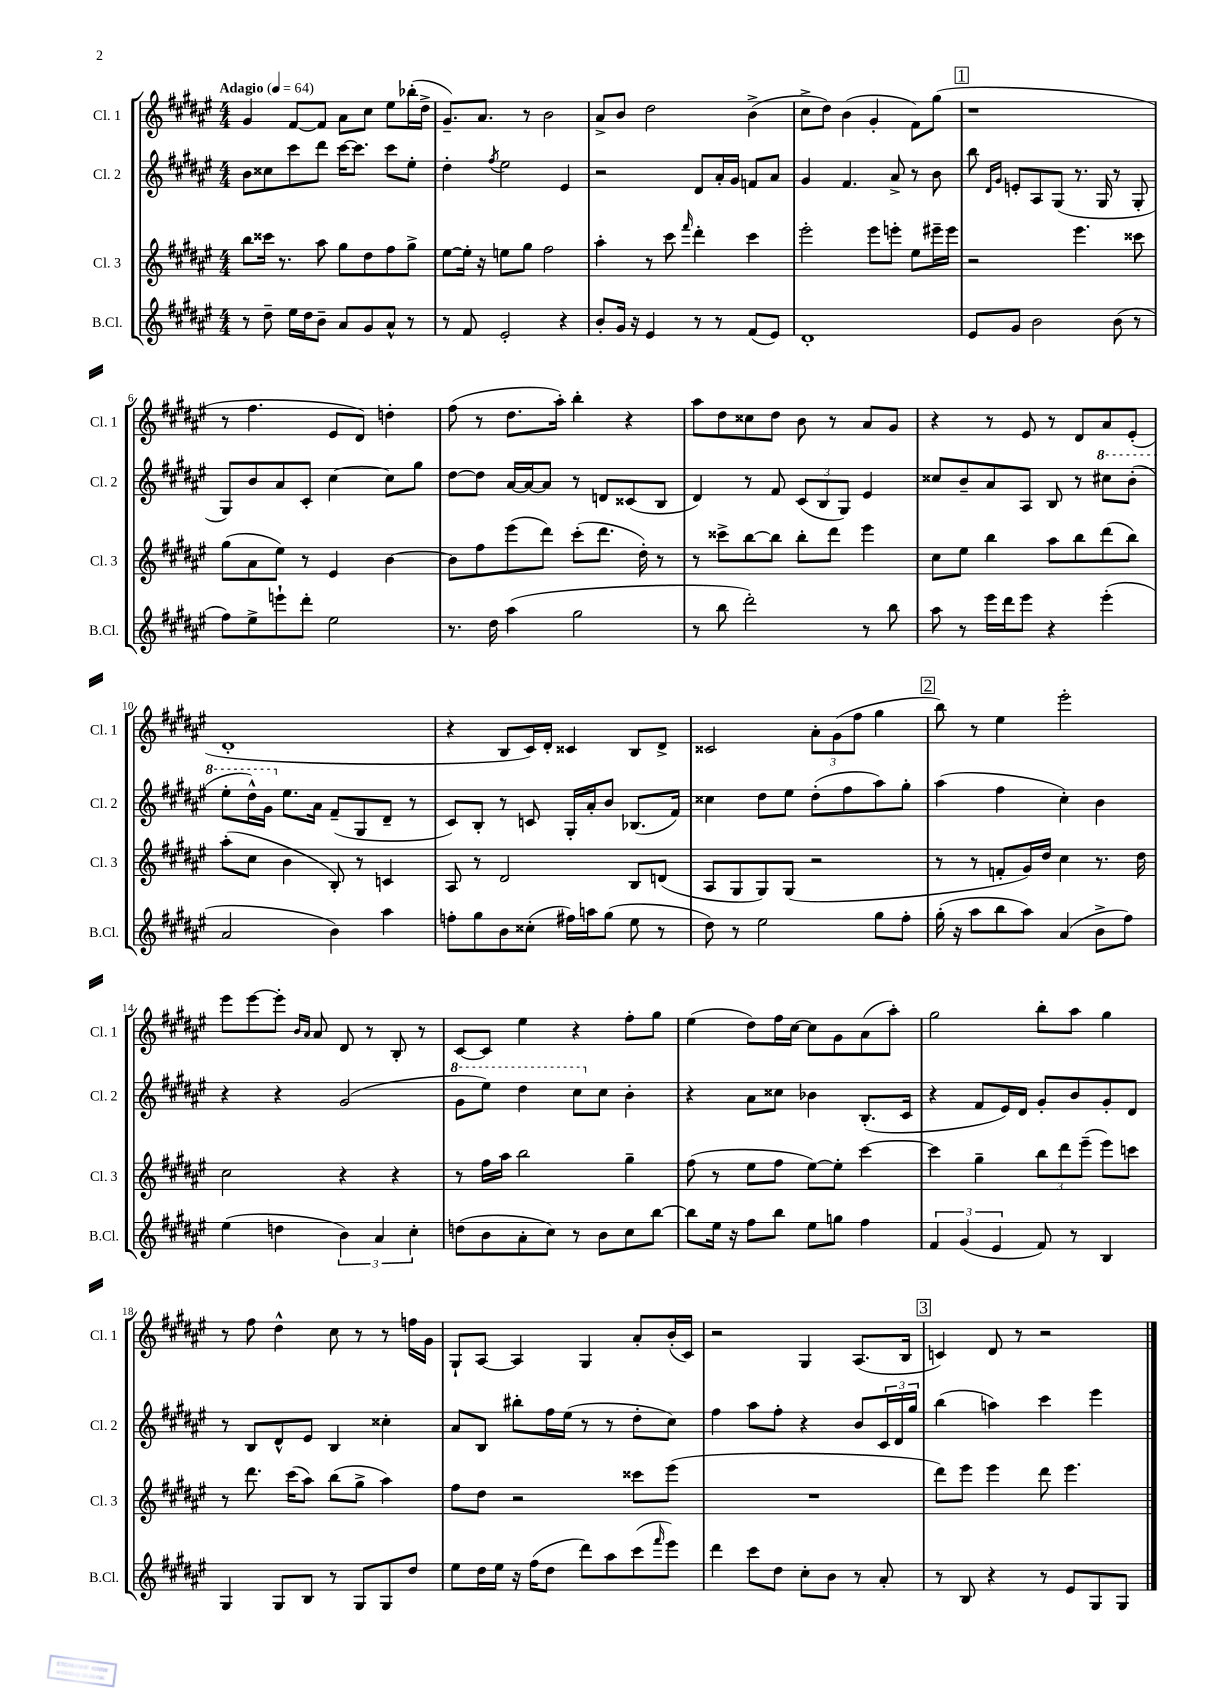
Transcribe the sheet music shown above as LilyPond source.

<<
\new StaffGroup <<
\new Staff = "s0" \with { instrumentName = "Cl. 1" shortInstrumentName = "Cl. 1" } {
    \clef treble \key fis \major \numericTimeSignature \time 4/4 \tempo "Adagio" 4 = 64
    gis'4 fis'8~ fis'8 ais'8 cis''8 eis''8 bes''16-.( dis''16-> |
    gis'8.--) ais'8. r8 b'2 |
    ais'8-> b'8 dis''2 b'4->( |
    cis''8-> dis''8) b'4( gis'4-. fis'8) gis''8( |
    \mark \markup { \box "1" } r1 |
    r8 fis''4. eis'8 dis'8) d''4-. |
    fis''8( r8 dis''8. ais''16-.) b''4-. r4 |
    ais''8 dis''8 cisis''8 dis''8 b'8 r8 ais'8 gis'8 |
    r4 r8 eis'8 r8 dis'8 ais'8 eis'8-.( |
    dis'1-. |
    r4 b8 cis'16) dis'16-. cisis'4 b8 dis'8-> |
    cisis'2 \tuplet 3/2 { ais'8-. gis'8( fis''8 } gis''4 |
    \mark \markup { \box "2" } b''8) r8 eis''4 eis'''2-. |
    eis'''8 eis'''8~ eis'''8-. \grace { b'16 ais'16 } ais'8 dis'8 r8 b8-. r8 |
    cis'8~ cis'8 eis''4 r4 fis''8-. gis''8 |
    eis''4( dis''8) fis''16 cis''16~ cis''8 gis'8 ais'8( ais''8-.) |
    gis''2 b''8-. ais''8 gis''4 |
    r8 fis''8 dis''4-^ cis''8 r8 r8 f''16 gis'16 |
    gis8-! ais8~ ais4 gis4 ais'8-. b'16-.( cis'16) |
    r2 gis4 ais8.( b16 |
    \mark \markup { \box "3" } c'4) dis'8 r8 r2 \bar "|." |
}
\new Staff = "s1" \with { instrumentName = "Cl. 2" shortInstrumentName = "Cl. 2" } {
    \clef treble \key fis \major \numericTimeSignature \time 4/4
    b'8 cisis''8 cis'''8 dis'''8 cis'''16~ cis'''8. cis'''8 eis''8-. |
    dis''4-. \acciaccatura { fis''8 } eis''2 eis'4 |
    r2 dis'8 ais'16-. gis'16 f'8 ais'8 |
    gis'4 fis'4. ais'8-> r8 b'8 |
    \mark \markup { \box "1" } b''8 \grace { dis'16 gis'16 } e'8-. ais8 gis8( r8. gis16 r8 gis8-. |
    gis8) b'8 ais'8 cis'8-. cis''4~ cis''8 gis''8 |
    dis''8~ dis''8 ais'16~ ais'16~ ais'8 r8 d'8 cisis'8( b8 |
    dis'4) r8 fis'8 \tuplet 3/2 { cis'8( b8 gis8) } eis'4 |
    cisis''8 b'8-- ais'8 ais8 b8 r8 \ottava #1 cis'''!8 b''8-.( |
    eis'''8-. dis'''16-^) gis''16 \ottava #0 eis''8. ais'16 fis'8--( gis8 dis'8-- r8 |
    cis'8) b8-. r8 c'8 gis16-. ais'16-. b'8 bes8.( fis'16) |
    cisis''4 dis''8 eis''8 dis''8-.( fis''8 ais''8) gis''8-. |
    \mark \markup { \box "2" } ais''4( fis''4 cis''4-.) b'4 |
    r4 r4 gis'2( |
    \ottava #1 gis''8 eis'''8) dis'''4 cis'''8 \ottava #0 cis''8 b'4-. |
    r4 ais'8 cisis''8 bes'4 b8.-.( cis'16 |
    r4 fis'8 eis'16) dis'16 gis'8-. b'8 gis'8-. dis'8 |
    r8 b8 dis'8-^ eis'8 b4 cisis''4-. |
    ais'8 b8 bis''8-. fis''16 eis''16( r8 r8 dis''8-. cis''8) |
    fis''4 ais''8 fis''8-. r4 b'8 \tuplet 3/2 { cis'16 dis'16 gis''16 } |
    \mark \markup { \box "3" } b''4( a''4) cis'''4 eis'''4 \bar "|." |
}
\new Staff = "s2" \with { instrumentName = "Cl. 3" shortInstrumentName = "Cl. 3" } {
    \clef treble \key fis \major \numericTimeSignature \time 4/4
    b''8 cisis'''16 r8. ais''8 gis''8 dis''8 fis''8 gis''8-> |
    eis''8~ eis''16-. r16 e''8 gis''8 fis''2 |
    ais''4-. r8 cis'''8 \grace { fis'''16 } dis'''4-. cis'''4 |
    eis'''2-. eis'''8 e'''8-. eis''8 eis'''16-- eis'''16 |
    \mark \markup { \box "1" } r2 eis'''4. cisis'''8 |
    gis''8( ais'8 eis''8) r8 eis'4 b'4~ |
    b'8 fis''8 eis'''8( dis'''8) cis'''8-.( dis'''8. dis''16-.) r8 |
    r8 cisis'''8-> b''8~ b''8 b''8-. dis'''8 eis'''4 |
    cis''8 eis''8 b''4 ais''8 b''8 dis'''8( b''8) |
    ais''8-.( cis''8 b'4 b8-.) r8 c'4 |
    ais8 r8 dis'2 b8 d'8( |
    ais8 gis8 gis8) gis8( r2 |
    \mark \markup { \box "2" } r8 r8 f'8-. gis'16) dis''16 cis''4 r8. dis''16 |
    cis''2 r4 r4 |
    r8 fis''16 ais''16 b''2 gis''4-- |
    fis''8( r8 eis''8 fis''8 eis''8~) eis''8-. cis'''4~ |
    cis'''4 gis''4-- \tuplet 3/2 { b''8 dis'''8 eis'''8--( } eis'''8) c'''8 |
    r8 dis'''8. cis'''16( ais''8) b''8( gis''8-> ais''4) |
    fis''8 dis''8 r2 cisis'''8 eis'''8( |
    R1 |
    \mark \markup { \box "3" } dis'''8) eis'''8 eis'''4 dis'''8 eis'''4. \bar "|." |
}
\new Staff = "s3" \with { instrumentName = "B.Cl." shortInstrumentName = "B.Cl." } {
    \clef treble \key fis \major \numericTimeSignature \time 4/4
    r8 dis''8-- eis''16 dis''16 b'8-- ais'8 gis'8 ais'8-^ r8 |
    r8 fis'8 eis'2-. r4 |
    b'8-. gis'16 r16 eis'4 r8 r8 fis'8( eis'8) |
    dis'1-. |
    \mark \markup { \box "1" } eis'8 gis'8 b'2 b'8( r8 |
    fis''8) eis''8-> e'''8-! dis'''8-. eis''2 |
    r8. dis''16 ais''4( gis''2 |
    r8 b''8 dis'''2-.) r8 b''8 |
    ais''8 r8 eis'''16 dis'''16 eis'''8 r4 eis'''4-.( |
    ais'2 b'4) ais''4 |
    f''8-. gis''8 b'8 cisis''8-.( fis''16) a''16 gis''8( eis''8 r8 |
    dis''8) r8 eis''2 gis''8 fis''8-. |
    \mark \markup { \box "2" } gis''16-.( r16 ais''8 b''8 ais''8) ais'4( b'8-> fis''8) |
    eis''4( d''4 \tuplet 3/2 { b'4) ais'4 cis''4-. } |
    d''8( b'8 ais'8-. cis''8) r8 b'8 cis''8 b''8~ |
    b''8 eis''16 r16 fis''8 b''8 eis''8 g''8 fis''4 |
    \tuplet 3/2 { fis'4 gis'4( eis'4 } fis'8) r8 b4 |
    gis4 gis8 b8 r8 gis8 gis8 dis''8 |
    eis''8 dis''16 eis''16 r16 fis''16( dis''8 dis'''8) ais''8 cis'''8( \grace { fis'''16 } eis'''8) |
    dis'''4 cis'''8 dis''8 cis''8-. b'8 r8 ais'8-. |
    \mark \markup { \box "3" } r8 b8 r4 r8 eis'8 gis8 gis8 \bar "|." |
}
>>
>>
